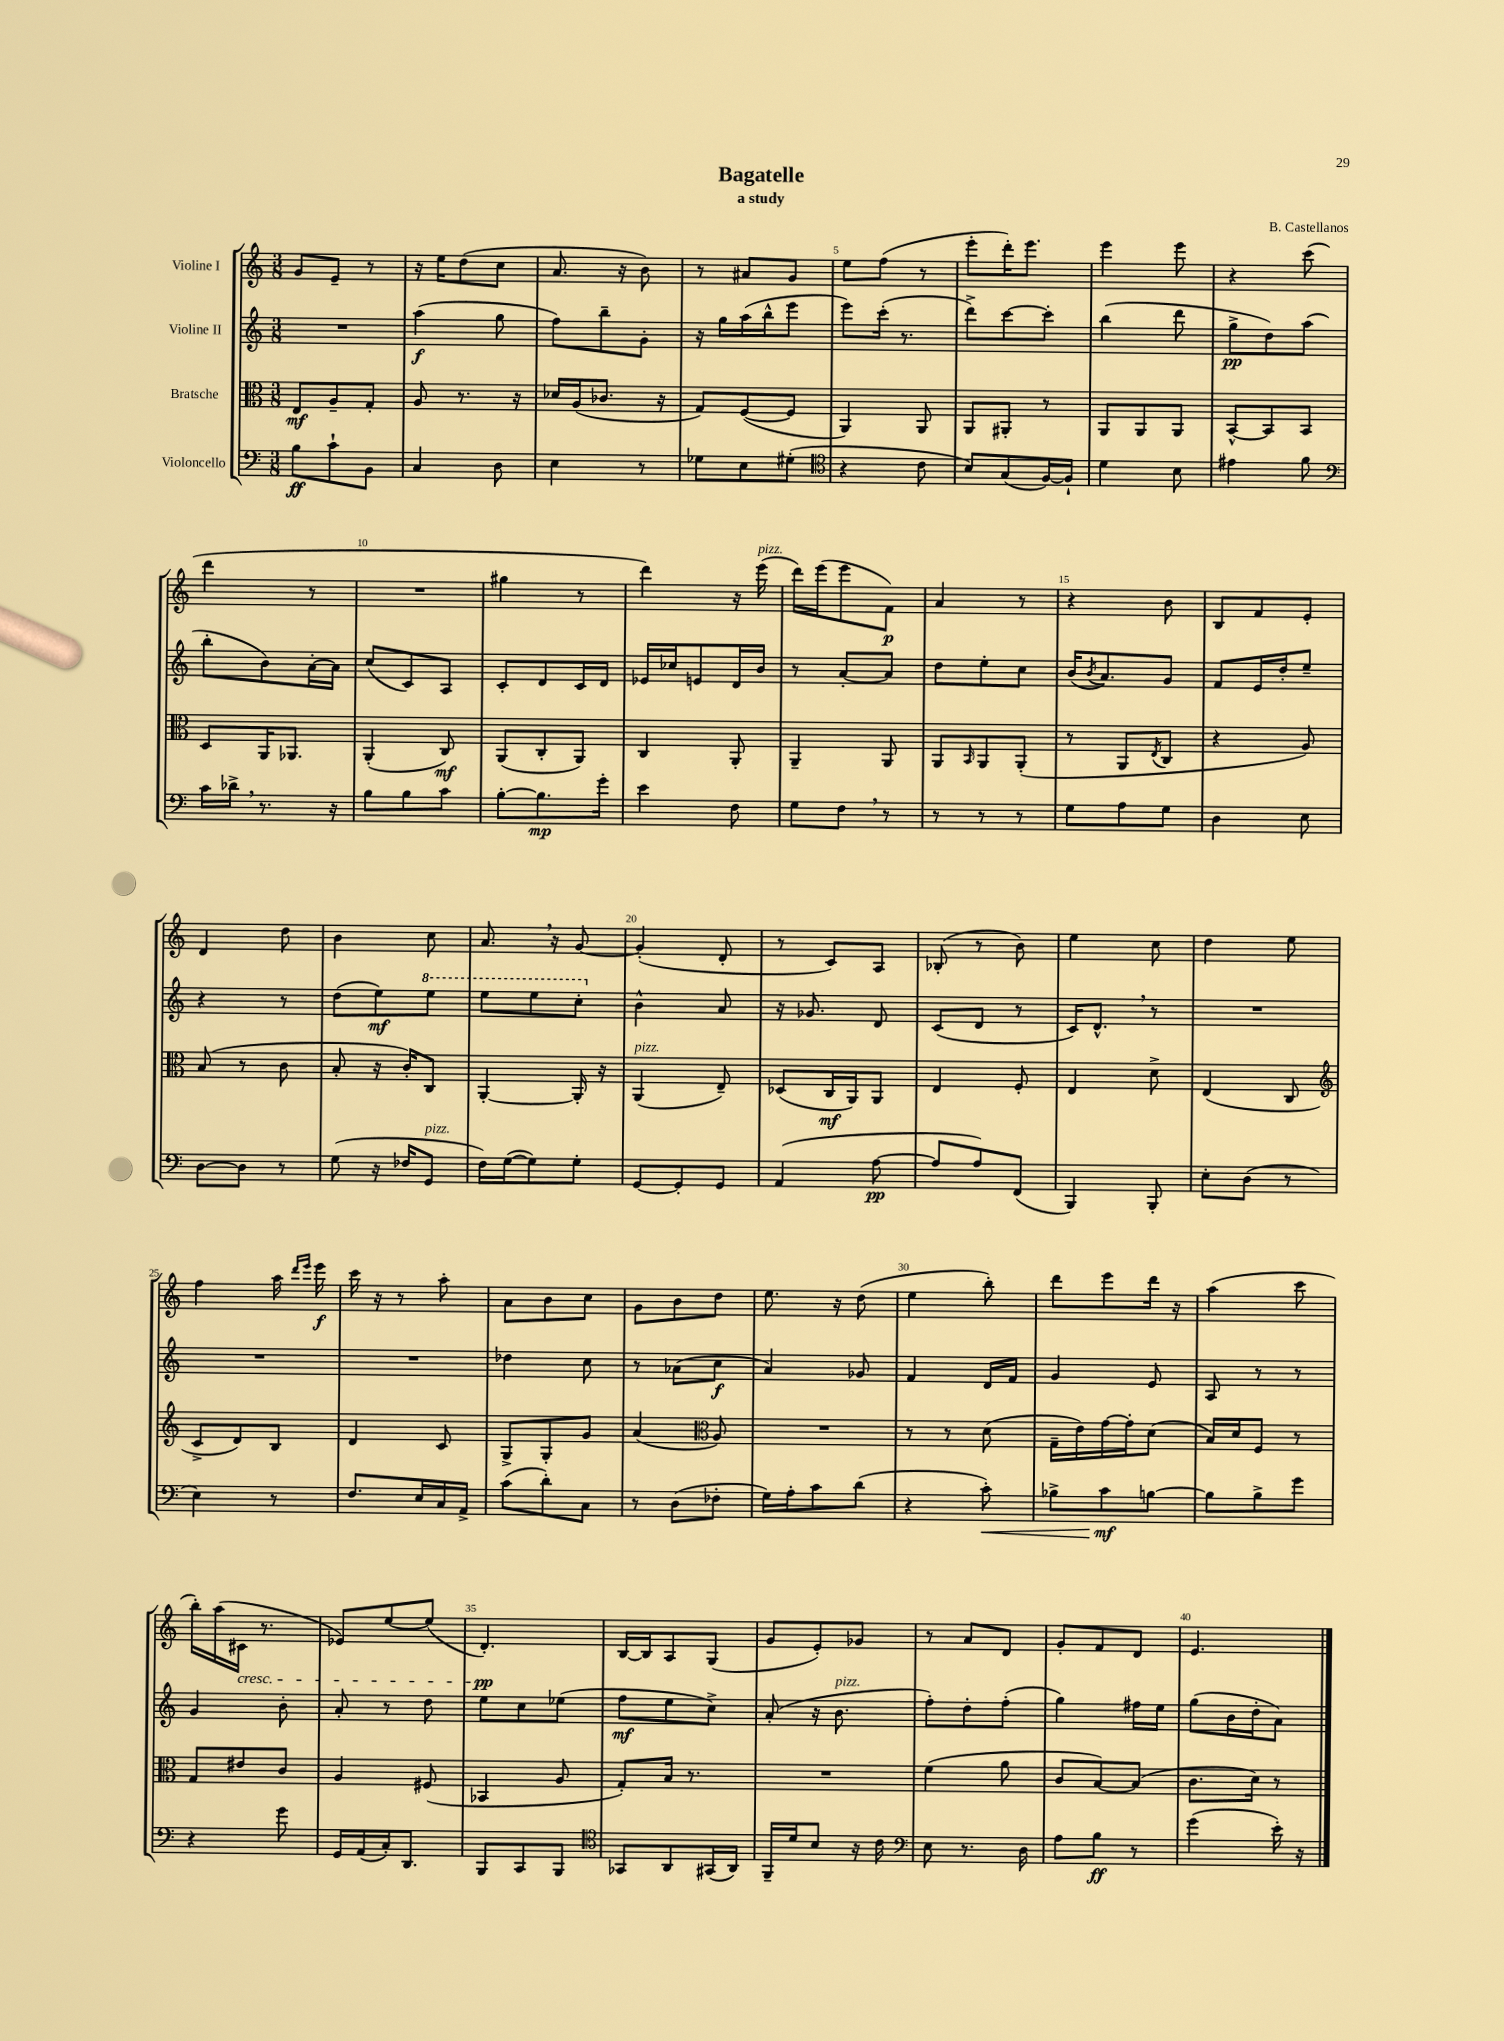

**kern	**dynam	**kern	**dynam	**kern	**dynam	**kern	**dynam
*part4	*part4	*part3	*part3	*part2	*part2	*part1	*part1
*staff4	*staff4	*staff3	*staff3	*staff2	*staff2	*staff1	*staff1
*I"Violoncello	*	*I"Bratsche	*	*I"Violine II	*	*I"Violine I	*
*clefF4	*	*clefC3	*	*clefG2	*	*clefG2	*
*k[]	*	*k[]	*	*k[]	*	*k[]	*
*M3/8	*	*M3/8	*	*M3/8	*	*M3/8	*
=1	=1	=1	=1	=1	=1	=1	=1
8B\L	ff	8E/L	mf	4.r	.	8g/L	.
8c`\	.	8A~/	.	.	.	8e~/J	.
8BB\J	.	8G'/J	.	.	.	8r	.
=2	=2	=2	=2	=2	=2	=2	=2
4C/	.	8A/	.	(4aa\	f	16r	.
.	.	.	.	.	.	16ee\KL	.
.	.	8.r	.	.	.	(8dd\	.
8D\	.	.	.	8gg\	.	8cc\J	.
.	.	16r	.	.	.	.	.
=3	=3	=3	=3	=3	=3	=3	=3
4E\	.	16d-X/LL	.	8ff\L)	.	8.a/	.
.	.	(16A/J	.	.	.	.	.
.	.	8.c-X/J	.	8bb~\	.	.	.
.	.	.	.	.	.	16r	.
8r	.	.	.	8g'\J	.	8b\)	.
.	.	16r	.	.	.	.	.
=4	=4	=4	=4	=4	=4	=4	=4
8G-X\L	.	8G/L)	.	16r	.	8r	.
.	.	.	.	16gg\LL	.	.	.
8E\	.	([8F/	.	(16aa\	.	8a#X/L	.
.	.	.	.	16bb^^\J	.	.	.
(8G#X'\J	.	8F/J]	.	8eee\J	.	8g/J	.
=5	=5	=5	=5	=5	=5	=5	=5
*clefC4	*	*	*	*	*	*	*
4r	.	4AA/)	.	8eee\L)	.	8ee\L	.
.	.	.	.	(16ccc'\Jk	.	(8ff\J	.
.	.	.	.	8.r	.	.	.
8c\	.	8AA/	.	.	.	8r	.
=6	=6	=6	=6	=6	=6	=6	=6
8B/L)	.	8AA/L	.	8ddd^\L)	.	8eee'\L	.
(8G/	.	8AA#X'/J	.	[8ccc\	.	16ddd'\K)	.
.	.	.	.	.	.	8.eee\J	.
[16F/L)	.	8r	.	8ccc'\J]	.	.	.
16F`/JJ]	.	.	.	.	.	.	.
=7	=7	=7	=7	=7	=7	=7	=7
4d\	.	8AA/L	.	(4bb\	.	4eee\	.
.	.	8AA/	.	.	.	.	.
8B\	.	8AA/J	.	8ddd\	.	8eee\	.
=8	=8	=8	=8	=8	=8	=8	=8
4e#X\	.	[8BB^^/L	.	8gg^\L	pp	4r	.
.	.	8BB/]	.	8dd\)	.	.	.
8f\	.	8BB/J	.	(8aa\J	.	(8ccc\	.
!!LO:LB:g=z
=9	=9	=9	=9	=9	=9	=9	=9
*clefF4	*	*	*	*	*	*	*
16c\LL	.	8D/L	.	8bb'\L	.	4ddd\	.
16d-X^,\JJ	.	.	.	.	.	.	.
8.r	.	16AA/K	.	8b\)	.	.	.
.	.	8.AA-X/J	.	.	.	.	.
.	.	.	.	[16a'\L	.	8r	.
16r	.	.	.	16a\JJ]	.	.	.
=10	=10	=10	=10	=10	=10	=10	=10
8B\L	.	(4AA'/	.	(8cc/L	.	4.r	.
8B\	.	.	.	8c/)	.	.	.
8c\J	.	8C/)	mf	8A/J	.	.	.
=11	=11	=11	=11	=11	=11	=11	=11
[8B'\L	.	(8AA/L	.	8c'/L	.	4gg#X\	.
8.B\]	mp	8C'/	.	8d/	.	.	.
.	.	8AA/J)	.	16c/L	.	8r	.
16g'\Jk	.	.	.	16d/JJ	.	.	.
=12	=12	=12	=12	=12	=12	=12	=12
4e\	.	4C/	.	16e-X/LL	.	4ddd\)	.
.	.	.	.	16cc-X/J	.	.	.
.	.	.	.	8en/	.	.	.
8F\	.	8AA'/	.	16d/L	.	16r	.
!	!	!	!	!	!	!LO:TX:a:i:t=pizz.	!
.	.	.	.	16b/JJ	.	(16eee\	.
=13	=13	=13	=13	=13	=13	=13	=13
8G\L	.	4AA~/	.	8r	.	16ddd\LL)	.
.	.	.	.	.	.	(16eee\J	.
8F,\J	.	.	.	[8a'/L	.	8eee\	.
8r	.	8AA/	.	8a/J]	.	8f\J)	p
=14	=14	=14	=14	=14	=14	=14	=14
8r	.	8AA/L	.	8dd\L	.	4a/	.
.	.	16qqBB/	.	.	.	.	.
8r	.	8AA/	.	8ee'\	.	.	.
8r	.	(8AA'/J	.	8cc\J	.	8r	.
=15	=15	=15	=15	=15	=15	=15	=15
8G\L	.	8r	.	(16b/KL	.	4r	.
.	.	.	.	8qb/	.	.	.
.	.	.	.	8.a/)	.	.	.
8A\	.	8AA/L	.	.	.	.	.
.	.	8qE/	.	.	.	.	.
8G\J	.	8C/J	.	8g/J	.	8b\	.
=16	=16	=16	=16	=16	=16	=16	=16
4D\	.	4r	.	8f/L	.	8B/L	.
.	.	.	.	16e/L	.	8f/	.
.	.	.	.	16dd'/J	.	.	.
8E\	.	8A/)	.	8ee~/J	.	8e'/J	.
!!LO:LB:g=z
=17	=17	=17	=17	=17	=17	=17	=17
[8D\L	.	(8B/	.	4r	.	4d/	.
8D\J]	.	8r	.	.	.	.	.
8r	.	8c\	.	8r	.	8dd\	.
=18	=18	=18	=18	=18	=18	=18	=18
(8G\	.	8B'/	.	(8dd\L	.	4b\	.
16r	.	16r	.	8ee\)	mf	.	.
16F-X/KL	.	16c'/KL)	.	.	.	.	.
*	*	*	*	*8va	*	*	*
!LO:TX:a:i:t=pizz.	!	!	!	!	!	!	!
8GG/J	.	8C/J	.	8eee\J	.	8cc\	.
=19	=19	=19	=19	=19	=19	=19	=19
16F\LL)	.	[4AA'/	.	8eee\L	.	8.a,/	.
([16G\J	.	.	.	.	.	.	.
8G\])	.	.	.	8eee\	.	.	.
.	.	.	.	.	.	16r	.
8G'\J	.	16AA'/]	.	8ccc'\J	.	[8g/	.
.	.	16r	.	.	.	.	.
=20	=20	=20	=20	=20	=20	=20	=20
*	*	*	*	*X8va	*	*	*
!	!	!LO:TX:a:i:t=pizz.	!	!	!	!	!
[8GG/L	.	(4AA/	.	4b^^\	.	(4g'/]	.
8GG'/]	.	.	.	.	.	.	.
8GG/J	.	8E~/)	.	8a/	.	8d'/	.
=21	=21	=21	=21	=21	=21	=21	=21
(4AA/	.	(8D-X/L	.	16r	.	8r	.
.	.	.	.	8.g-X/	.	.	.
.	.	16C/L	mf	.	.	8c/L)	.
.	.	16AA/J)	.	.	.	.	.
[8A\	pp	8AA/J	.	8d/	.	8A/J	.
=22	=22	=22	=22	=22	=22	=22	=22
8A/L]	.	4E/	.	(8c/L	.	(8B-X'/	.
8A/)	.	.	.	8d/J	.	8r	.
(8FF/J	.	8F'/	.	8r	.	8b\)	.
=23	=23	=23	=23	=23	=23	=23	=23
4BBB/)	.	4E/	.	16c/KL)	.	4ee\	.
.	.	.	.	8.d^^,/J	.	.	.
8BBB'/	.	8d^\	.	8r	.	8cc\	.
=24	=24	=24	=24	=24	=24	=24	=24
8E'\L	.	(4E/	.	4.r	.	4dd\	.
(8D\J	.	.	.	.	.	.	.
8r	.	8C/	.	.	.	8ee\	.
!!LO:LB:g=z
=25	=25	=25	=25	=25	=25	=25	=25
*	*	*clefG2	*	*	*	*	*
4E\)	.	8c^/L	.	4.r	.	4ff\	.
.	.	8d/)	.	.	.	.	.
8r	.	8B/J	.	.	.	16aa\	.
.	.	.	.	.	.	16qqddd/LL	.
.	.	.	.	.	.	16qqeee/JJ	.
.	.	.	.	.	.	16eee\	f
=26	=26	=26	=26	=26	=26	=26	=26
8.F/L	.	4d/	.	4.r	.	16ccc\	.
.	.	.	.	.	.	16r	.
.	.	.	.	.	.	8r	.
16E/L	.	.	.	.	.	.	.
16C/	.	8c/	.	.	.	8aa'\	.
16AA^/JJ	.	.	.	.	.	.	.
=27	=27	=27	=27	=27	=27	=27	=27
(8c\L	.	8G^/L	.	4dd-X\	.	8a\L	.
8d'\)	.	8G'/	.	.	.	8b\	.
8C\J	.	8g/J	.	8cc\	.	8cc\J	.
=28	=28	=28	=28	=28	=28	=28	=28
8r	.	(4a/	.	8r	.	8g\L	.
(8D\L	.	.	.	(8a-X\L	.	8b\	.
*	*	*clefC3	*	*	*	*	*
8F-X'\J	.	8A/)	.	8cc\J	f	8dd\J	.
=29	=29	=29	=29	=29	=29	=29	=29
16G\LL)	.	4.r	.	4a/)	.	8.ee\	.
16A'\J	.	.	.	.	.	.	.
8c\	.	.	.	.	.	.	.
.	.	.	.	.	.	16r	.
(8d\J	.	.	.	8g-X/	.	(8dd\	.
=30	=30	=30	=30	=30	=30	=30	=30
4r	.	8r	.	4f/	.	4ee\	.
.	.	8r	.	.	.	.	.
!	!LO:HP:b	!	!	!	!	!	!
8c'\)	<	(8d\	.	16d/LL	.	8bb'\)	.
.	.	.	.	16f/JJ	.	.	.
=31	=31	=31	=31	=31	=31	=31	=31
8B-X^\L	.	16G~\LL	.	4g/	.	8ddd\L	.
.	.	16e\)	.	.	.	.	.
8c\	mf	[16g\	.	.	.	8eee\	.
.	.	16g'\J]	.	.	.	.	.
[8Bn\J	[	(8d\J	.	8e/	.	16ddd\Jk	.
.	.	.	.	.	.	16r	.
=32	=32	=32	=32	=32	=32	=32	=32
8B\L]	.	16B/LL)	.	8A/	.	(4aa\	.
.	.	16d/J	.	.	.	.	.
8B^\	.	8F/J	.	8r	.	.	.
8g\J	.	8r	.	8r	.	8ccc\	.
!!LO:LB:g=z
=33	=33	=33	=33	=33	=33	=33	=33
4r	.	8G/L	.	4g/	.	16bb'\LL)	.
.	.	.	.	.	.	(16aa\	.
!	!	!	!	!	!	!LO:TX:b:i:t=cresc.	!
.	.	8e#X/	.	.	.	16c#X\JJ	.
.	.	.	.	.	.	8.r	.
8g\	.	8c/J	.	8b'\	.	.	.
=34	=34	=34	=34	=34	=34	=34	=34
16GG/LL	.	4A/	.	8a'/	.	8e-X/L)	.
(16AA/	.	.	.	.	.	.	.
16C'/J)	.	.	.	8r	.	[8ee/	.
8.DD/J	.	.	.	.	.	.	.
.	.	(8F#X/	.	8dd\	.	(8ee/J]	.
=35	=35	=35	=35	=35	=35	=35	=35
8BBB/L	.	4BB-X/	.	8ee\L	.	4.d'/)	pp
8CC/	.	.	.	8cc\	.	.	.
8BBB/J	.	8A/	.	(8ee-X\J	.	.	.
=36	=36	=36	=36	=36	=36	=36	=36
*clefC4	*	*	*	*	*	*	*
8GG-X/L	.	8G'/L)	.	8ff\L	mf	[16B/LL	.
.	.	.	.	.	.	16B/J]	.
8AA/	.	16B/Jk	.	8ee\	.	8A/	.
.	.	8.r	.	.	.	.	.
(16GG#X/L	.	.	.	8cc^\J)	.	(8G/J	.
16AA/JJ)	.	.	.	.	.	.	.
=37	=37	=37	=37	=37	=37	=37	=37
16FF~/LL	.	4.r	.	(8a'/	.	8g/L	.
16d/J	.	.	.	.	.	.	.
8B/J	.	.	.	16r	.	8e'/)	.
!	!	!	!	!LO:TX:a:i:t=pizz.	!	!	!
.	.	.	.	8.b\	.	.	.
16r	.	.	.	.	.	8g-X/J	.
16c\	.	.	.	.	.	.	.
=38	=38	=38	=38	=38	=38	=38	=38
*clefF4	*	*	*	*	*	*	*
8E\	.	(4f\	.	8ff'\L)	.	8r	.
8.r	.	.	.	8dd'\	.	8a/L	.
.	.	8a\	.	(8ff'\J	.	8d/J	.
16D\	.	.	.	.	.	.	.
=39	=39	=39	=39	=39	=39	=39	=39
8A\L	.	8c/L	.	4gg\)	.	8g'/L	.
8B\J	ff	[8B/)	.	.	.	8f/	.
8r	.	(8B/J]	.	16ff#X\LL	.	8d/J	.
.	.	.	.	16ee\JJ	.	.	.
=40	=40	=40	=40	=40	=40	=40	=40
(4g\	.	8.c\L	.	(8gg\L	.	4.e/	.
.	.	.	.	16b\L	.	.	.
.	.	16d\Jk)	.	16dd'\J	.	.	.
16e'\)	.	8r	.	8a\J)	.	.	.
16r	.	.	.	.	.	.	.
==	==	==	==	==	==	==	==
*-	*-	*-	*-	*-	*-	*-	*-
